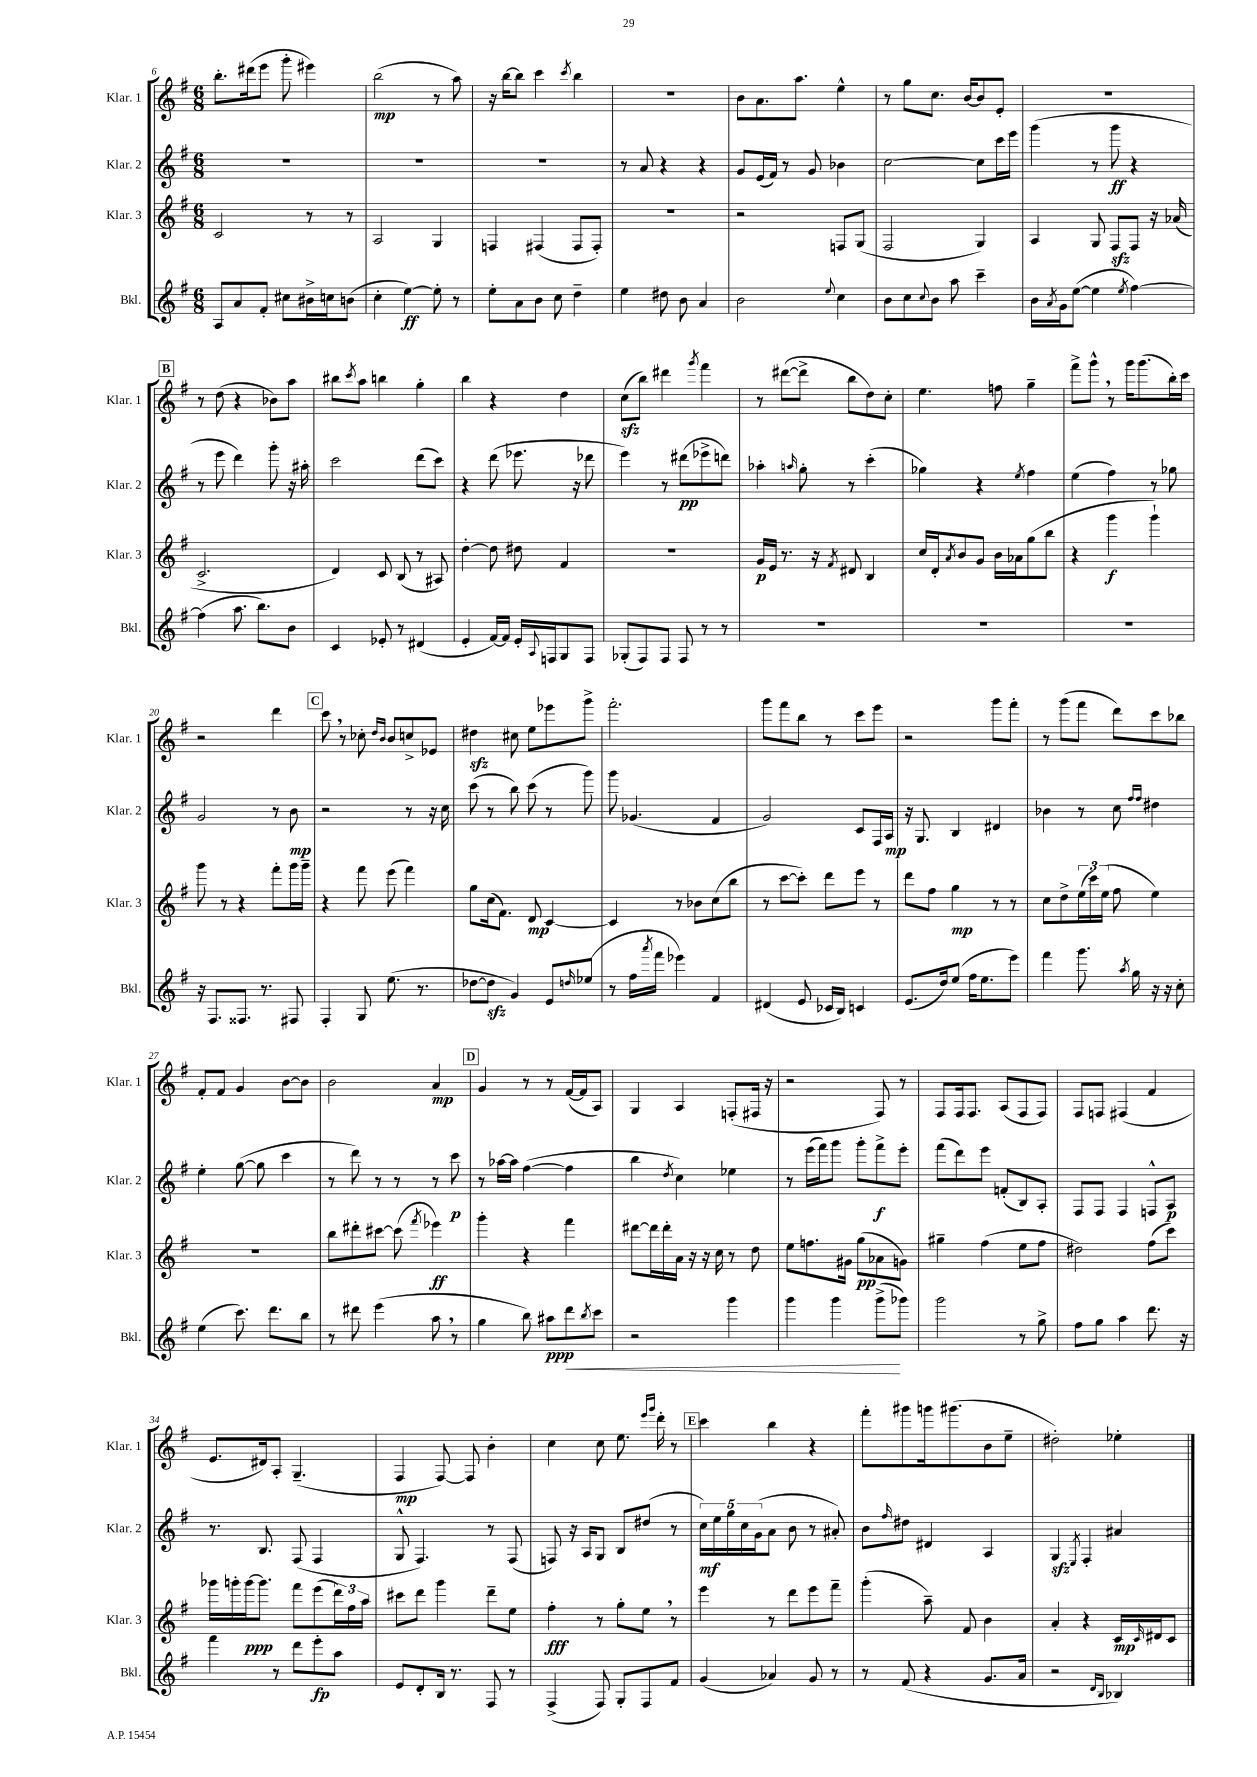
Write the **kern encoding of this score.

**kern	**kern	**kern	**kern
*staff4	*staff3	*staff2	*staff1
*clefG2	*clefG2	*clefG2	*clefG2
*k[f#]	*k[f#]	*k[f#]	*k[f#]
*M6/8	*M6/8	*M6/8	*M6/8
8A	2c	2.r	8.bb'
8a	.	.	.
.	.	.	(16ddd#
8f#'	.	.	8eee
8cc#	.	.	8ggg'
16b#^	8r	.	4eee#)
16cc	.	.	.
(8b	8r	.	.
=	=	=	=
4cc'	2A	2.r	(2bb
[4ee)	.	.	.
8ee']	4G	.	8r
8r	.	.	8aa)
=	=	=	=
8ee'	4F	2.r	16r
.	.	.	[16bb
8a	.	.	8bb]
8b	(4F#	.	4ccc
8cc	.	.	.
.	.	.	8qccc
4dd~	8F#	.	4bb
.	8F#')	.	.
=	=	=	=
4ee	2.r	8r	2.r
.	.	8a	.
8dd#	.	4r	.
8b	.	.	.
4a	.	4r	.
=	=	=	=
2b	2r	8g	8b
.	.	(16e	8.a
.	.	16f#)	.
.	.	8r	.
.	.	.	8.aa
.	.	8g	.
8qqee	.	.	.
4cc	8F	4b-	4ee^^
.	(8G	.	.
=	=	=	=
8b	2F#	[2cc	8r
8cc	.	.	8gg
8qqcc	.	.	.
8b	.	.	8.cc
8aa	.	.	.
.	.	.	[16b
4ccc~	4G)	8cc]	8b]
.	.	16ccc	8e'
.	.	16eee	.
=	=	=	=
16b	4A	(4ggg	2.r
8qa	.	.	.
16g	.	.	.
([8ee	.	.	.
4ee]	8G	8r	.
.	8F#	8ggg	.
8qee	.	.	.
[4ff#)	8F#	4r	.
.	16r	.	.
.	(16a-	.	.
=	=	=	=
(4ff#]	2.c^	8r	8r
.	.	8eee	(8dd
8.aa	.	4ddd)	4r
8.bb)	.	.	.
.	.	8ggg'	8b-)
8b	.	16r	8aa
.	.	16aa#'	.
=	=	=	=
4c	4d)	2ccc	8bb#
.	.	.	8qccc
.	.	.	8aa
8e-'	8c	.	4bb
8r	(8B	.	.
(4d#	8r	(8ddd	4gg'
.	8A#)	8ccc)	.
=	=	=	=
4e'	[4dd'	4r	4bb
[16f#)	8dd]	(8ddd	4r
16f#]	.	.	.
16e'	8dd#	8.eee-	.
8qqA	.	.	.
16F	.	.	.
8G	4f#	.	4dd
.	.	16r	.
8F	.	8ddd-	.
=	=	=	=
(8G-'	2.r	4eee)	(8cc
8F#)	.	.	8bb)
8F#	.	8r	4ddd#
8F#	.	(8ddd#	.
.	.	.	8qggg
8r	.	8eee-^	4fff#
8r	.	8ddd)	.
=	=	=	=
2.r	16g	4aa-'	8r
.	16e	.	.
.	8.r	.	([8ddd#
.	.	16qqaa	.
.	.	8gg'	8ddd#^]
.	16r	.	.
.	8qf#	.	.
.	8d#	8r	8bb
.	4B	(4ccc'	8dd)
.	.	.	8cc'
=	=	=	=
2.r	16cc	4gg-)	4.ee
.	16d'	.	.
.	8qa	.	.
.	8b	.	.
.	8g	4r	.
.	16b	.	8ff
.	16a-	.	.
.	.	8qee	.
.	(8gg	4ff#	4gg~
.	8bb	.	.
=	=	=	=
2.r	4r	(4ee	8fff#^
.	.	.	8ggg^^
.	4ggg	4ff#)	8r
.	.	.	16ggg
.	.	.	(8.ggg
.	4ggg`)	8r	.
.	.	8gg-	16bb')
.	.	.	16ccc
=	=	=	=
16r	8ggg	2g	2r
8.F#	.	.	.
.	8r	.	.
8.F##	4r	.	.
8.r	.	.	.
.	8fff#'	8r	4ddd
8F#	16ggg	8b	.
.	16ggg~	.	.
=	=	=	=
4F#'	4r	2r	8ccc
.	.	.	8r
8G	8fff#	.	8cc-'
.	.	.	16qqdd
.	.	.	16qqb
(8.ee	(8eee	.	8b
.	4fff#)	8r	8cc^
8.r	.	.	.
.	.	16r	8e-
.	.	16cc	.
=	=	=	=
[8dd-	8gg	(8ccc	4dd#
8dd-]	(16cc	8r	.
.	8.f#)	.	.
4g)	.	8bb)	8cc#
.	8d	(8ccc	8ee
8e	[4c	8r	8eee-
16qqdd	.	.	.
(8ee-	.	8ggg)	8ggg^
=	=	=	=
8r	4c]	8ggg	2.fff#'
16ff#	.	(4.g-	.
8qaaa	.	.	.
16fff#	.	.	.
4eee-)	8r	.	.
.	8b-	.	.
4f#	(8cc	4f#	.
.	8bb	.	.
=	=	=	=
(4d#	8r	2g)	8ggg
.	[8ccc	.	8fff#
8e	8ccc'])	.	8bb
16c-	8ddd	.	8r
16B)	.	.	.
4c	8eee	8c	8ccc
.	8r	16F#	8eee
.	.	16A	.
=	=	=	=
(8.e	8ddd	16r	2r
.	.	8.G	.
.	8ff#	.	.
16dd)	.	.	.
(8ee	4gg	4B	.
16ff#	.	.	.
8.ee	.	.	.
.	8r	4d#	8ggg
8eee)	8r	.	8fff#'
=	=	=	=
4fff#	8cc	4b-	8r
.	8dd^	.	(8ggg
8.ggg	(24ee	8r	8fff#
.	24ccc)	.	.
.	(24ee	.	.
.	8ff#	8cc	8ddd)
8qaa	.	.	.
16gg	.	.	.
.	.	16qqff#	.
.	.	16qqff#	.
16r	4ee)	4dd#	8ccc
16r	.	.	.
8cc'	.	.	8bb-
=	=	=	=
(4ee	2.r	4ee'	8f#'
.	.	.	8f#
8.ccc)	.	([8gg	4g
.	.	8gg]	.
8.ddd	.	.	.
.	.	4ccc	[8b
8bb	.	.	8b]
=	=	=	=
8r	8bb	8r	2b
8ddd#	8ddd#'	8ddd)	.
(4eee	[8ccc#	8r	.
.	(8ccc#]	8r	.
.	8qfff#	.	.
8aa	4eee-)	8r	4a
8r	.	8ccc	.
=	=	=	=
4gg	4ggg'	8r	4g
.	.	[16aa-	.
.	.	16aa-]	.
8bb)	4r	([4ff#	8r
8aa#	.	.	8r
8ddd	4fff#	4ff#]	([16f#
.	.	.	16f#]
8qbb	.	.	.
8ccc	.	.	8A)
=	=	=	=
2r	[8ddd#	4bb	4G
.	16ddd#]	.	.
.	16ddd#'	.	.
.	.	8qdd	.
.	16a	4cc)	4A
.	16r	.	.
.	16r	.	.
.	16cc	.	.
4ggg	8r	4ee-	(8F'
.	8dd	.	16F#
.	.	.	16r
=	=	=	=
4ggg	8ee	8r	2r
.	8.ff	(16eee	.
.	.	16fff#)	.
4ggg	.	8ggg	.
.	16g#	.	.
.	(8gg	8ggg'	.
(8ggg^	8a-	8fff#^	8F#)
8ggg-)	8g)	8eee'	8r
=	=	=	=
2ggg	4gg#~	(8fff#	8F#
.	.	8ddd)	16F#
.	.	.	8.F#
.	(4ff#	8eee	.
.	.	(8f'	(8A
8r	8ee	8B)	8F#
8gg^	8ff#	8A'	8F#)
=	=	=	=
8ff#	2dd#)	8F#	8F#
8gg	.	8F#	8F
4aa	.	4F#	(4F#
8.ddd	(8ff#	8F^^	4f#
.	8ccc)	8A	.
16r	.	.	.
=	=	=	=
4fff#	16ggg-	8.r	8.e
.	16ggg'	.	.
.	[16ggg	.	.
.	8.ggg]	8.B	16d#)
8r	.	.	8A'
8ddd	8fff#	(8F#	(4.G~
8eee'	(8eee	4F#	.
8aa	24ddd)	.	.
.	24ff#	.	.
.	24aa	.	.
=	=	=	=
8e	8ccc#	8G^^	4F#
8d'	8ddd	4.F#)	.
16B	4ggg	.	[8F#)
8.r	.	.	.
.	.	.	8F#]
8F#	8ddd~	8r	4b'
8r	8ee	(8F#	.
=	=	=	=
(4F#^	4ff#'	8F)	4cc
.	.	16r	.
.	.	16A	.
8F#)	8r	8G	8cc
8G'	8gg'	8B	8.ee
8F#	8ee	(8dd#	.
.	.	.	16qqeee
.	.	.	16qqggg
.	.	.	16ddd'
8f#	8r	8r	8r
=	=	=	=
(4g	4eee	20cc)	4ccc
.	.	20ee	.
.	.	20gg	.
.	.	20cc	.
.	.	(20g	.
4a-)	8r	8a	4bb
.	8ddd	8b	.
8g	8eee	8r	4r
8r	8fff#~	8a#')	.
=	=	=	=
8r	(4ggg'	8b	8fff#'
.	.	16qqff#	.
(8f#	.	8dd#	8ggg#
4r	8aa~)	4d#	16ggg
.	.	.	(8.ggg#
.	8f#	.	.
8.g	4b	4A	8b
.	.	.	8ee~
16a	.	.	.
=	=	=	=
2r	4a'	4G	2dd#')
.	.	8qE	.
.	4r	4F#'	.
16qqd	.	.	.
16qqB	.	.	.
4B-)	16c	4a#	4ee-'
.	16qqc	.	.
.	16d#	.	.
.	8c	.	.
==	==	==	==
*-	*-	*-	*-
